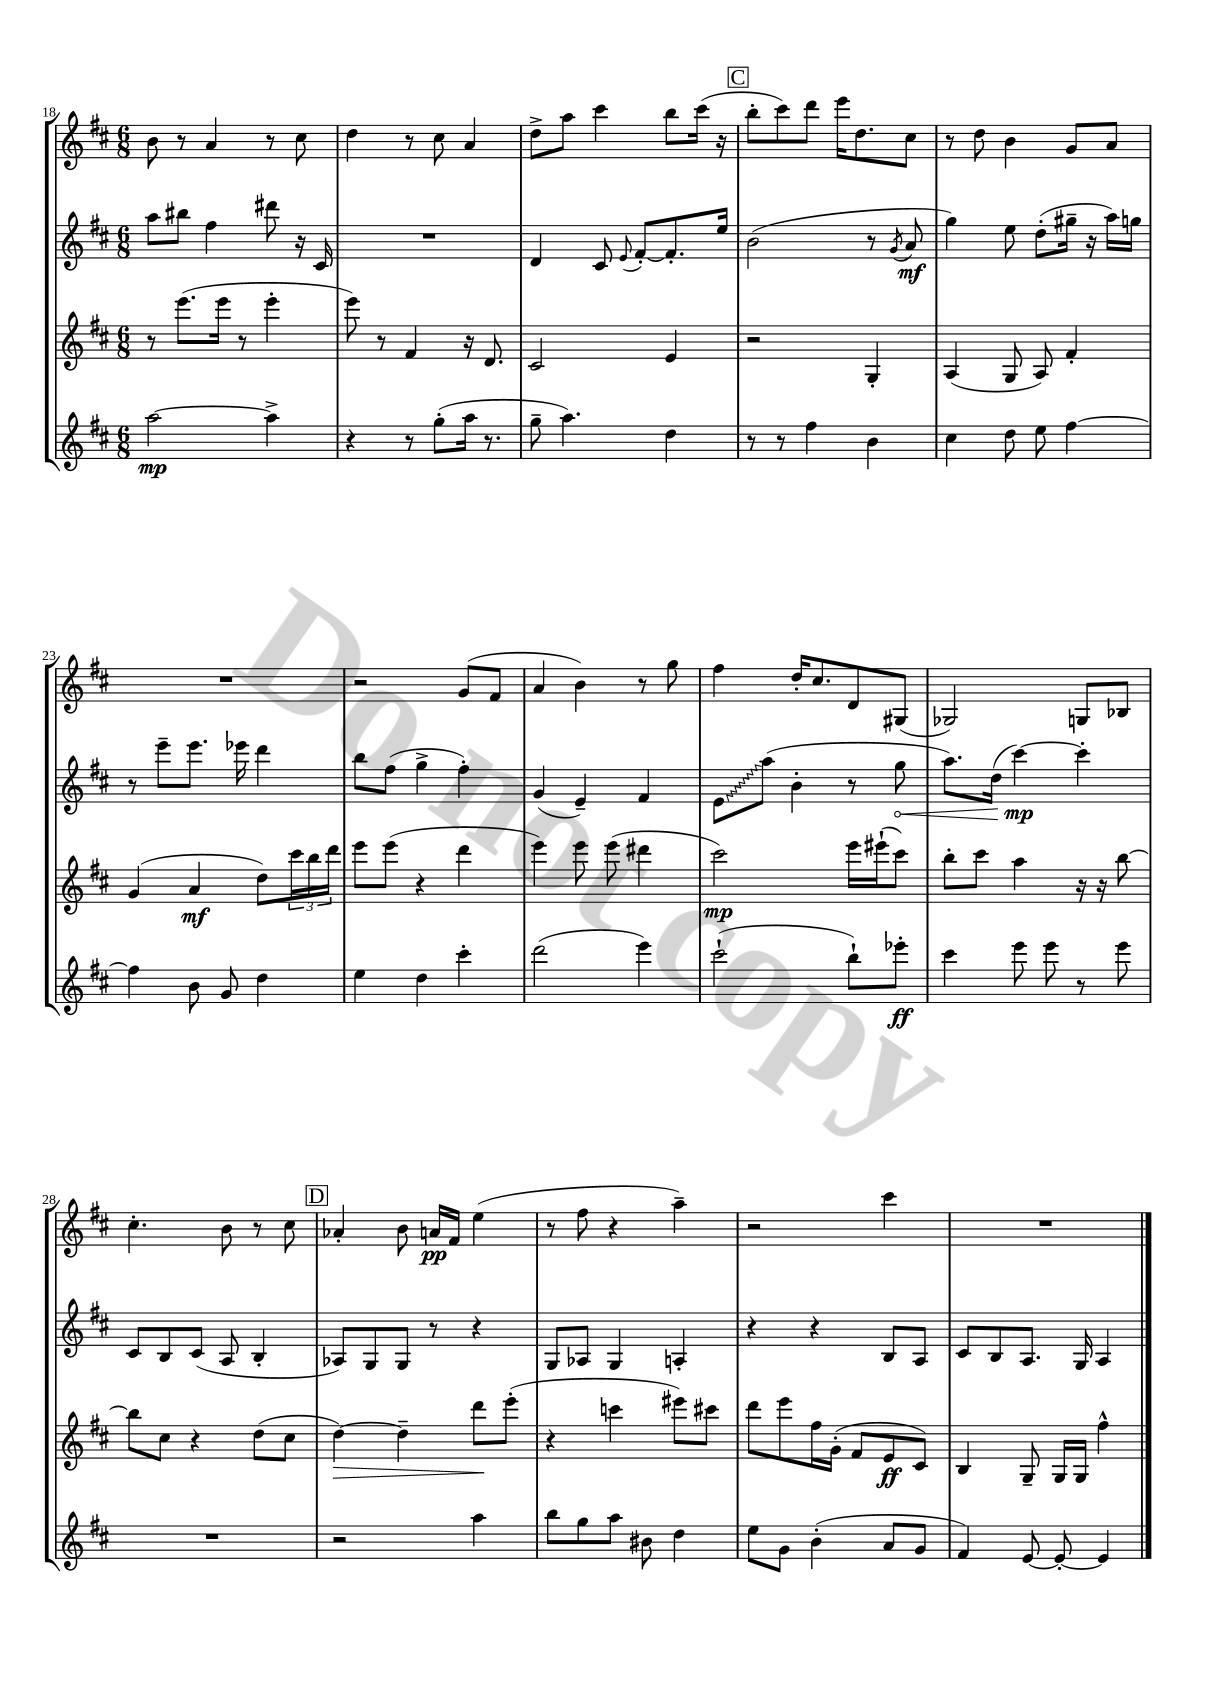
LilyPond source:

<<
\new StaffGroup <<
\new Staff = "s0" {
    \clef treble \key d \major \numericTimeSignature \time 6/8
    b'8 r8 a'4 r8 cis''8 |
    d''4 r8 cis''8 a'4 |
    d''8-> a''8 cis'''4 b''8 cis'''16( r16 |
    \mark \markup { \box "C" } b''8-. cis'''8) d'''8 e'''16 d''8. cis''8 |
    r8 d''8 b'4 g'8 a'8 |
    R2. |
    r2 g'8( fis'8 |
    a'4 b'4) r8 g''8 |
    fis''4 d''16-. cis''8. d'8 gis8( |
    ges2) g8 bes8 |
    cis''4.-. b'8 r8 cis''8 |
    \mark \markup { \box "D" } aes'4-. b'8 a'16\pp fis'16 e''4( |
    r8 fis''8 r4 a''4--) |
    r2 cis'''4 |
    R2. \bar "|." |
}
\new Staff = "s1" {
    \clef treble \key d \major \numericTimeSignature \time 6/8
    a''8 bis''8 fis''4 dis'''8 r16 cis'16 |
    R2. |
    d'4 cis'8 \appoggiatura { e'8 } fis'8~-. fis'8.-. e''16 |
    \mark \markup { \box "C" } b'2( r8 \acciaccatura { g'8 } a'8\mf |
    g''4) e''8 d''8-.( gis''16-- r16 a''16) g''16 |
    r8 e'''8-- e'''8. ees'''16 d'''4 |
    b''8 fis''8( g''4-> fis''4-.) |
    g'4( e'4--) fis'4 |
    \once \override Glissando.style = #'zigzag e'8\glissando a''8( b'4-. r8 \once \override Hairpin.circled-tip = ##t g''8\< |
    a''8.) d''16( cis'''4~\mp\!) cis'''4-. |
    cis'8 b8 cis'8( a8 b4-. |
    \mark \markup { \box "D" } aes8) g8 g8 r8 r4 |
    g8 aes8 g4 a4-. |
    r4 r4 b8 a8 |
    cis'8 b8 a8. g16 a4 \bar "|." |
}
\new Staff = "s2" {
    \clef treble \key d \major \numericTimeSignature \time 6/8
    r8 e'''8.( e'''16 r8 e'''4-. |
    e'''8) r8 fis'4 r16 d'8. |
    cis'2 e'4 |
    \mark \markup { \box "C" } r2 g4-. |
    a4( g8 a8) fis'4-. |
    g'4( a'4\mf d''8) \tuplet 3/2 { cis'''16 b''16 d'''16 } |
    e'''8 e'''8( r4 d'''4 |
    e'''4) e'''8 e'''8( dis'''4 |
    cis'''2\mp) e'''16 eis'''16-!( cis'''8) |
    b''8-. cis'''8 a''4 r16 r16 b''8~ |
    b''8 cis''8 r4 d''8( cis''8 |
    \mark \markup { \box "D" } d''4~\>) d''4-- d'''8\! e'''8-.( |
    r4 c'''4 eis'''8) cis'''8 |
    d'''8 e'''8 fis''16 g'16-.( fis'8 e'8\ff cis'8) |
    b4 g8-- g16 g16 fis''4-^ \bar "|." |
}
\new Staff = "s3" {
    \clef treble \key d \major \numericTimeSignature \time 6/8
    a''2~\mp a''4-> |
    r4 r8 g''8-.( a''16 r8. |
    g''8-- a''4.) d''4 |
    \mark \markup { \box "C" } r8 r8 fis''4 b'4 |
    cis''4 d''8 e''8 fis''4~ |
    fis''4 b'8 g'8 d''4 |
    e''4 d''4 cis'''4-. |
    d'''2( e'''4) |
    cis'''2-!( b''8-!) ees'''8-.\ff |
    cis'''4 e'''8 e'''8 r8 e'''8 |
    R2. |
    \mark \markup { \box "D" } r2 a''4 |
    b''8 g''8 a''8 bis'8 d''4 |
    e''8 g'8 b'4-.( a'8 g'8 |
    fis'4) e'8~ e'8~-. e'4 \bar "|." |
}
>>
>>
\layout { \context { \Score currentBarNumber = #18 } }
